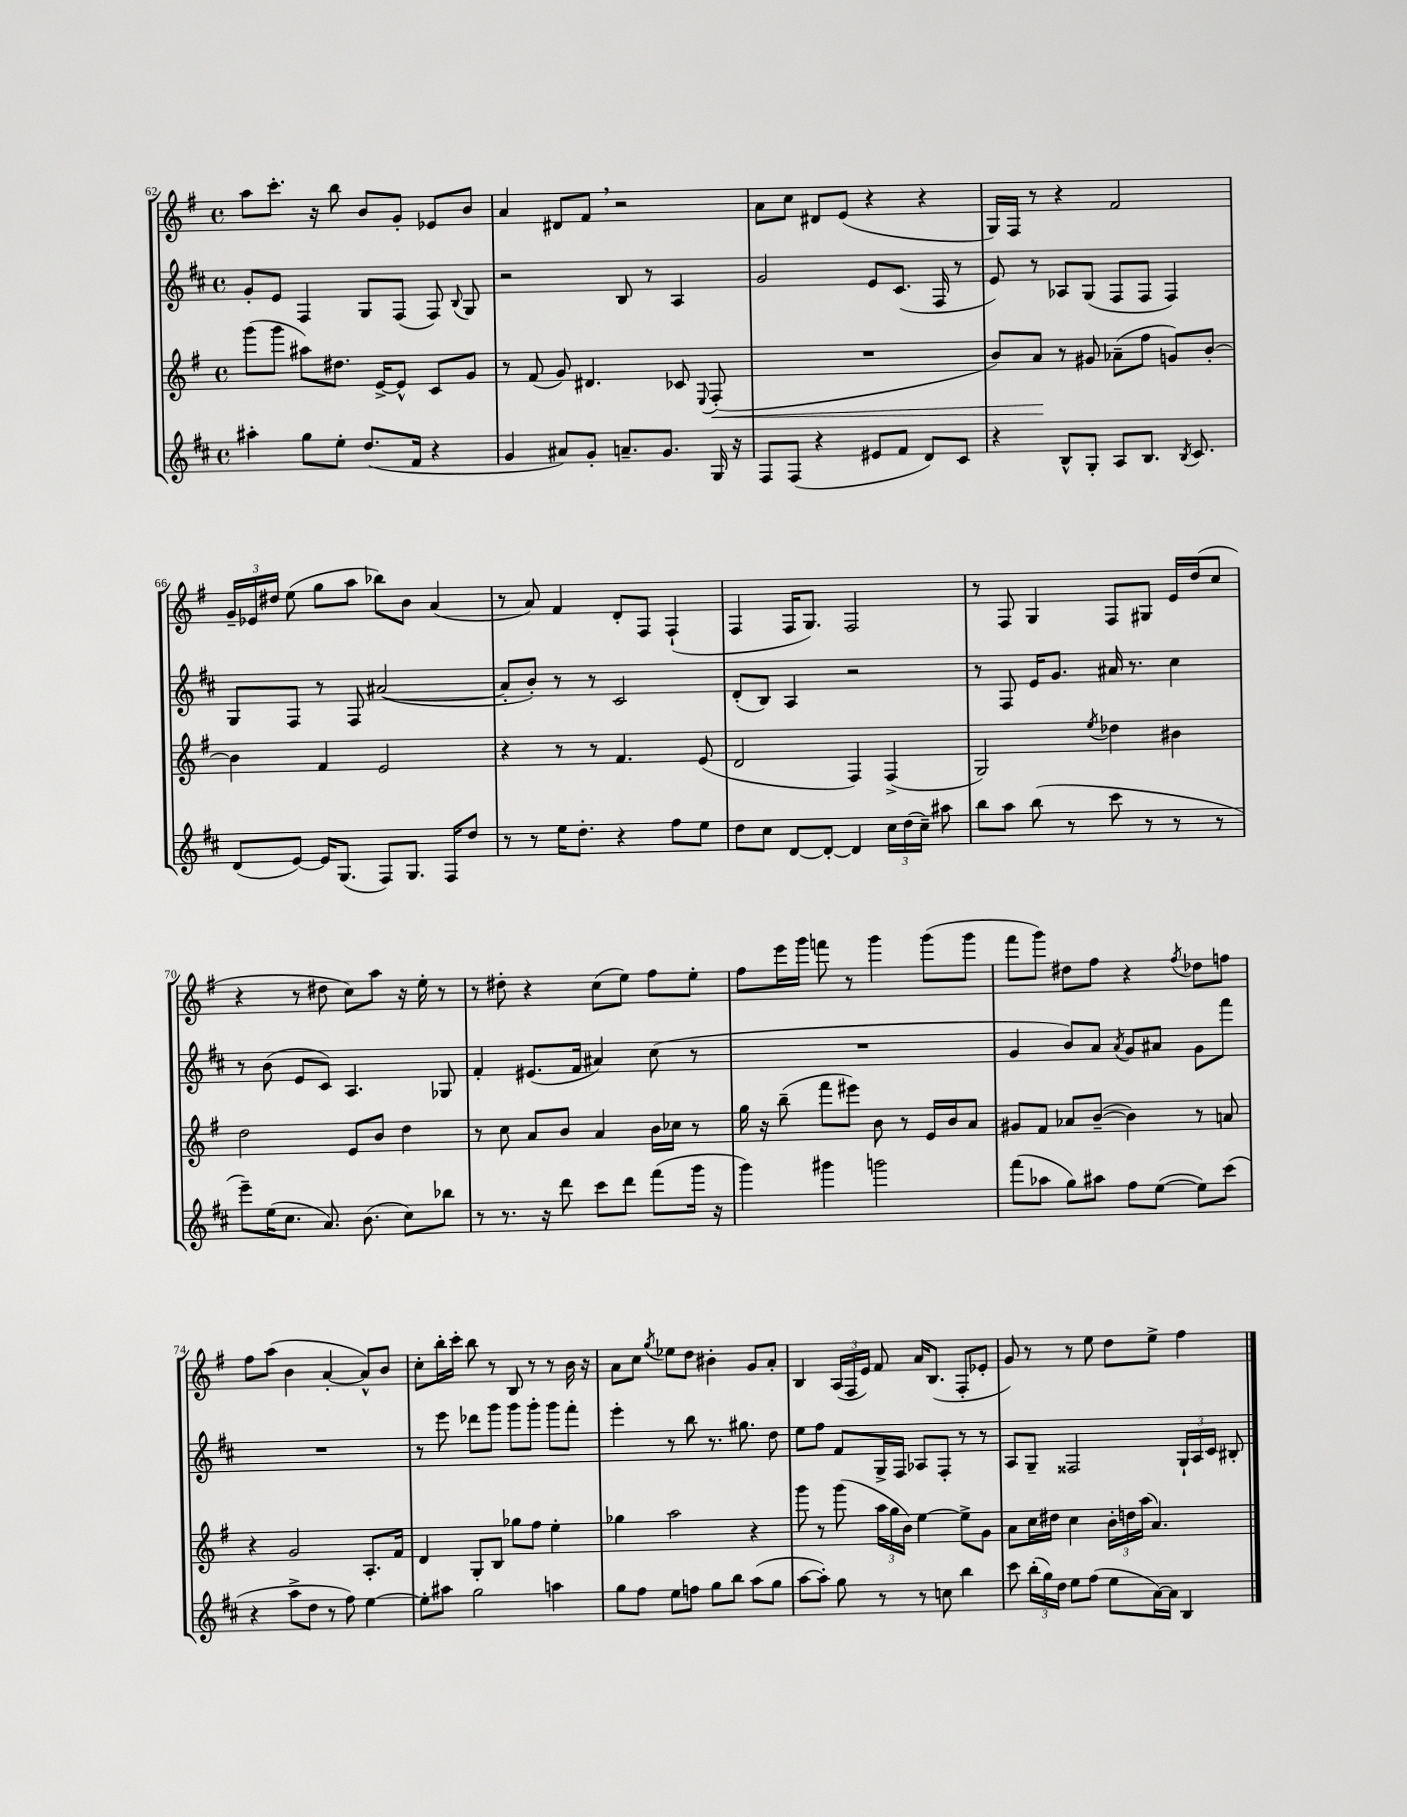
<<
\new StaffGroup <<
\new Staff = "s0" {
    \clef treble \key g \major \defaultTimeSignature \time 4/4
    \autoBeamOff a''8[ c'''8.]-. r16 b''8 b'8[ g'8]-. ees'8[ b'8] |
    a'4 dis'8[ fis'8] \breathe r2 |
    a'8[ c''8] dis'8[ e'8]( r4 r4 |
    g16[) fis16] r8 r4 fis'2 |
    \tuplet 3/2 { g'16[-- ees'16 dis''16] } e''8( g''8[ a''8] bes''8[) b'8] a'4( |
    r8 a'8) fis'4 d'8[-. fis8] fis4-!( |
    fis4 fis16[ g8.]) fis2 |
    r8 fis8 g4 fis8[ gis8] e'16[ d''16( c''8] |
    r4 r8 dis''8 c''8[) a''8] r16 e''16-. r8 |
    r8 dis''8-. r4 c''8[( e''8]) fis''8[ e''8]-. |
    fis''8[ e'''16 g'''16] f'''8 r8 g'''4 g'''8[( g'''8] |
    fis'''8[ g'''8]) dis''8[ fis''8] r4 \acciaccatura { fis''8 } des''8[ f''8] |
    fis''8[ a''8]( b'4 a'4~-. a'8[-^) b'8] |
    c''8[-. b''16-. c'''16]-. b''8 r8 b8 r8 r8 b'16 r16 |
    a'8[ c''8] \acciaccatura { g''8 } ees''8[ d''8] bis'4-. g'8[ a'8]-. |
    b4 \tuplet 3/2 { a16[( fis16 e'16]) } fis'8 a'16[ b8.]( fis8[-. ees'8]-. |
    g'8) r8 r8 e''8 d''8[ e''8]-> fis''4 \bar "|." |
}
\new Staff = "s1" {
    \clef treble \key d \major \defaultTimeSignature \time 4/4
    \autoBeamOff g'8[-. e'8] fis4 g8[ fis8]( fis8) \appoggiatura { b8 } g8 |
    r2 b8 r8 a4 |
    g'2 e'8[ cis'8.]( fis16 r8 |
    e'8) r8 aes8[ g8]( fis8[ fis8] fis4) |
    g8[ fis8] r8 fis8 ais'2~( |
    ais'8[-. b'8]-.) r8 r8 cis'2 |
    d'8[-.( b8]) a4 r2 |
    r8 fis8 e'16[ g'8.] ais'16 r8. cis''4 |
    r8 b'8( e'8[ cis'8]) a4. ges8 |
    fis'4-. eis'8.[( fis'16] ais'4) cis''8( r8 |
    R1 |
    g'4 b'8[) a'8] \acciaccatura { a'8 } g'8[ ais'8] g'8[ fis'''8] |
    R1 |
    r8 e'''8 des'''8[ g'''8] g'''8[ g'''8]-. g'''8[ fis'''8]-. |
    e'''4-. r8 b''8 r8. gis''8. d''8 |
    e''8[ fis''8] fis'8[ g16-> fis16] aes8[ fis8]-. r8 r8 |
    a8[ g8]-- fisis2 \tuplet 3/2 { g16[-! a16 cis'16] } bis8-. \bar "|." |
}
\new Staff = "s2" {
    \clef treble \key g \major \defaultTimeSignature \time 4/4
    \autoBeamOff g'''8[( g'''8] ais''8[) dis''8.] e'16[~-> e'8]-^ c'8[ g'8] |
    r8 fis'8( g'8) dis'4. ces'8 \appoggiatura { e8 } fis8-.\<( |
    R1 |
    b'8[) a'8]\! r8 gis'8 aes'8[--( fis''8] g'8[) b'8]~-. |
    b'4 fis'4 e'2 |
    r4 r8 r8 fis'4. e'8( |
    d'2 fis4) fis4->( |
    g2) \acciaccatura { e''8 } des''4 bis'4 |
    d''2 e'8[ b'8] d''4 |
    r8 c''8 a'8[ b'8] a'4 b'16[ ces''16] r8 |
    g''16 r16 b''8--( fis'''8[ eis'''8]) b'8 r8 e'16[ b'16 a'8] |
    gis'8[ fis'8] aes'8[ b'8]~--( b'4) r8 a'8 |
    r4 g'2 a8.[-. fis'16] |
    d'4 g8[-. b8] ges''8[ fis''8] e''4-. |
    ges''4 a''2 r4 |
    g'''8 r8 g'''8( \tuplet 3/2 { a''16[ g''16 b'16]) } e''4~ e''8[-> g'8] |
    a'8[ c''16 dis''16] c''4 \tuplet 3/2 { b'16[-. d''16 a''16]( } a'4.) \bar "|." |
}
\new Staff = "s3" {
    \clef treble \key d \major \defaultTimeSignature \time 4/4
    \autoBeamOff ais''4-. g''8[ e''8]-. d''8.[( fis'16] r4 |
    g'4 ais'8[) g'8]-. a'8.[-- g'8.] g16 r16 |
    fis8[ fis8]( r4 eis'8[ fis'8] d'8[) cis'8] |
    r4 b8[-^ g8]-. a8[ b8.] \acciaccatura { b8 } cis'8. |
    d'8[( e'8]~) e'16[ g8.]( fis8[) g8.] fis16[ d''8] |
    r8 r8 e''16[ d''8.]-. r4 fis''8[ e''8] |
    d''8[ cis''8] d'8[~ d'8]~-. d'4 \tuplet 3/2 { cis''16[ d''16( cis''16]--) } ais''8 |
    b''8[ a''8] b''8( r8 cis'''8 r8 r8 r8 |
    e'''8[--) e''16( cis''8.] a'8.) b'8.( cis''8[) bes''8] |
    r8 r8. r16 d'''8 cis'''8[ d'''8] fis'''8[( g'''16] r16 |
    g'''4) gis'''4 g'''2 |
    fis'''8[( aes''8] g''8[) ais''8] fis''8[ e''8]~( e''8[) cis'''8]( |
    r4 a''8[-> d''8] r8 fis''8) e''4~ |
    e''8[-. ais''8] g''2 a''4 |
    g''8[ fis''8] e''8[ f''8] g''8[ b''8] a''8[( g''8] |
    a''8[~ a''8]-.) g''8 r8 r8 c''8 b''4 |
    cis'''8 \tuplet 3/2 { b''16[-.( g''16) d''16] } e''8[ fis''8]( e''8[ a'16~) a'16] b4 \bar "|." |
}
>>
>>
\layout { \context { \Score currentBarNumber = #62 } }
